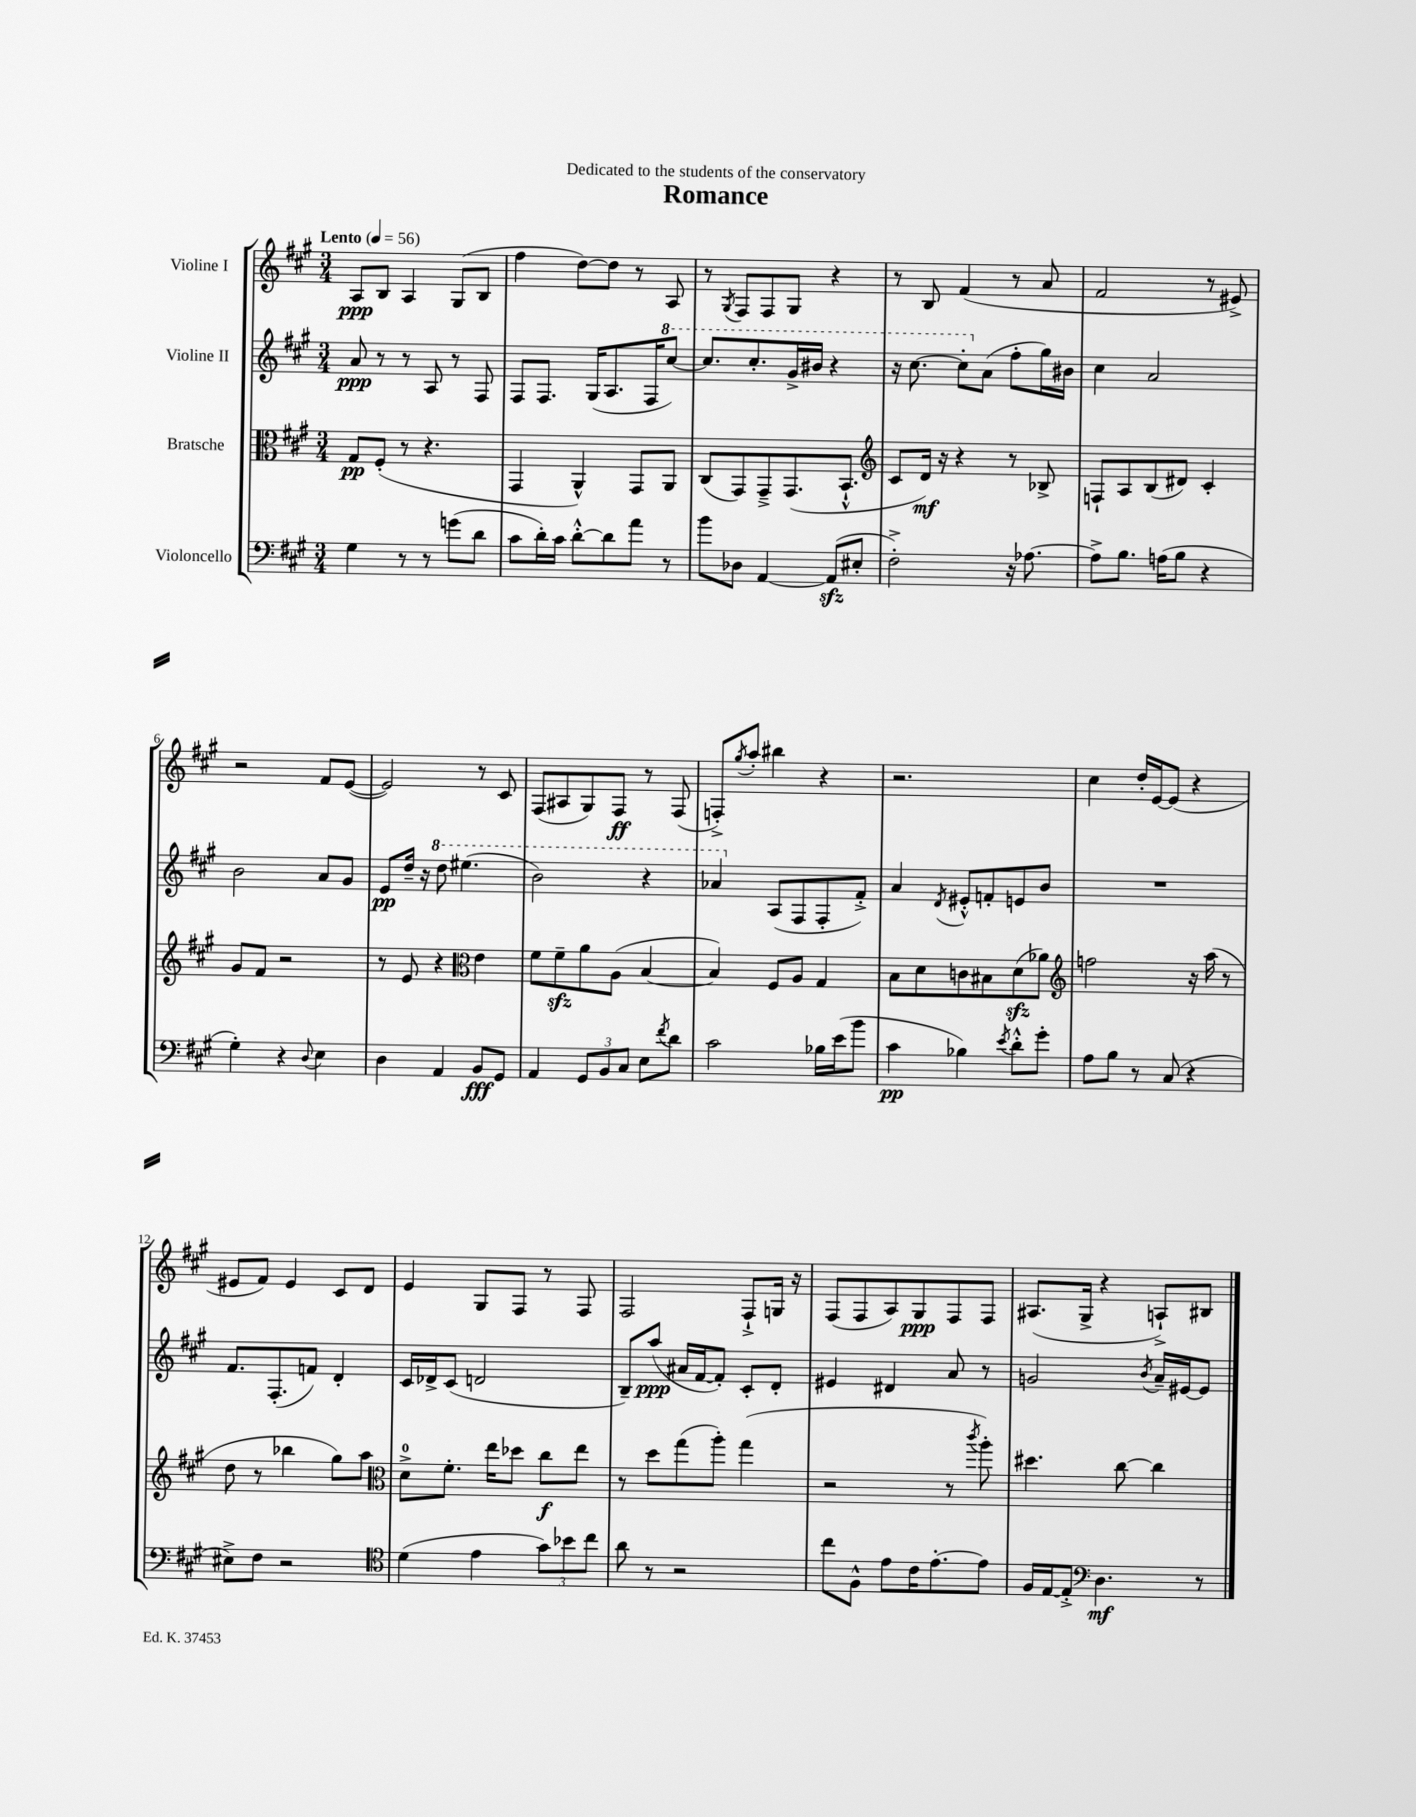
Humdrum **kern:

**kern	**dynam	**kern	**dynam	**kern	**dynam	**kern	**dynam
*part4	*part4	*part3	*part3	*part2	*part2	*part1	*part1
*staff4	*staff4	*staff3	*staff3	*staff2	*staff2	*staff1	*staff1
*I"Violoncello	*	*I"Bratsche	*	*I"Violine II	*	*I"Violine I	*
*clefF4	*	*clefC3	*	*clefG2	*	*clefG2	*
*k[f#c#g#]	*	*k[f#c#g#]	*	*k[f#c#g#]	*	*k[f#c#g#]	*
*M3/4	*	*M3/4	*	*M3/4	*	*M3/4	*
*MM56	*	*MM56	*	*MM56	*	*MM56	*
=1	=1	=1	=1	=1	=1	=1	=1
!	!	!	!	!	!	!LO:TX:a:B:t=Lento	!
4G#\	.	8G#/L	pp	8a/	ppp	8A/L	ppp
.	.	(8F#'/J	.	8r	.	8B/J	.
8r	.	8r	.	8r	.	4A/	.
8r	.	4.r	.	8A/	.	.	.
(8gn\L	.	.	.	8r	.	(8G#/L	.
8d\J	.	.	.	8F#/	.	8B/J	.
=2	=2	=2	=2	=2	=2	=2	=2
8c#\L	.	4GG#/	.	8F#/L	.	4ff#\	.
16d'\L)	.	.	.	8.F#/J	.	.	.
16c#\JJ	.	.	.	.	.	.	.
[8d'^^\L	.	4AA^^/)	.	.	.	[8dd\L)	.
.	.	.	.	(16G#/KL	.	.	.
8d\]	.	.	.	8.A/	.	8dd\J]	.
8a\J	.	8GG#/L	.	.	.	8r	.
.	.	.	.	16F#/K	.	.	.
*	*	*	*	*8va	*	*	*
8r	.	8AA/J	.	[8ccc#/J)	.	8A/	.
=3	=3	=3	=3	=3	=3	=3	=3
8b\L	.	(8C#/L	.	8.ccc#/L]	.	8r	.
.	.	.	.	.	.	8qG#/	.
8D-X\J	.	8GG#/)	.	.	.	8F#/L	.
.	.	.	.	8.ccc#'/	.	.	.
[4AA/	.	8GG#~^/	.	.	.	8F#/	.
.	.	(8.GG#/	.	16gg#^/L	.	8G#/J	.
.	.	.	.	16bb#X/JJ	.	.	.
(8AAzz/L]	.	.	.	4r	.	4r	.
.	.	8.BB`^^/J	.	.	.	.	.
8E#X'/J	.	.	.	.	.	.	.
=4	=4	=4	=4	=4	=4	=4	=4
*	*	*clefG2	*	*	*	*	*
2F#'^\)	.	8c#/L	.	16r	.	8r	.
.	.	.	.	[8.ccc#\	.	.	.
.	.	16d/Jk)	mf	.	.	8B/	.
.	.	16r	.	.	.	.	.
.	.	4r	.	8ccc#'\L]	.	(4f#/	.
*	*	*	*	*X8va	*	*	*
.	.	.	.	(8a\J	.	.	.
16r	.	8r	.	8ff#'\L	.	8r	.
[8.A-X\	.	.	.	.	.	.	.
.	.	8B-X^/	.	16gg#\L)	.	8a/	.
.	.	.	.	16b#X\JJ	.	.	.
=5	=5	=5	=5	=5	=5	=5	=5
8A-^\L]	.	8Fn`/L	.	4cc#\	.	2f#/	.
8.B\J	.	8A/	.	.	.	.	.
.	.	(8B/	.	2a/	.	.	.
(16An\KL	.	.	.	.	.	.	.
8B\J	.	8d#X/J)	.	.	.	.	.
4r	.	4c#'/	.	.	.	8r	.
.	.	.	.	.	.	8e#X^/)	.
!!LO:LB:g=z
=6	=6	=6	=6	=6	=6	=6	=6
4G#'\)	.	8g#/L	.	2b\	.	2r	.
.	.	8f#/J	.	.	.	.	.
4r	.	2r	.	.	.	.	.
8qqD/	.	.	.	.	.	.	.
4E\	.	.	.	8a/L	.	8f#/L	.
.	.	.	.	8g#/J	.	([8e/J	.
=7	=7	=7	=7	=7	=7	=7	=7
4D\	.	8r	.	8e/L	pp	2e/])	.
.	.	8e/	.	16dd~/Jk	.	.	.
.	.	.	.	16r	.	.	.
*	*	*	*	*8va	*	*	*
4AA/	.	4r	.	8ddd\	.	.	.
.	.	.	.	(4.eee#X\	.	.	.
*	*	*clefC3	*	*	*	*	*
8BB/L	fff	4e\	.	.	.	8r	.
8GG#/J	.	.	.	.	.	8c#/	.
=8	=8	=8	=8	=8	=8	=8	=8
4AA/	.	8f#\L	.	2bb\)	.	(8F#/L	.
.	.	8f#zz~\	.	.	.	8A#X/	.
12GG#/L	.	8a\	.	.	.	8G#/)	.
12BB/	.	.	.	.	.	.	.
.	.	(8A\J	.	.	.	8F#/J	ff
12C#/J	.	.	.	.	.	.	.
8E\L	.	[4B/	.	4r	.	8r	.
8qf#/	.	.	.	.	.	.	.
8d\J	.	.	.	.	.	(8F#/	.
=9	=9	=9	=9	=9	=9	=9	=9
2c#\	.	4B/])	.	4aa-X/	.	8Fn'^/L)	.
.	.	.	.	.	.	8qgg#/	.
.	.	.	.	.	.	8aa'/J	.
*	*	*	*	*X8va	*	*	*
.	.	8F#/L	.	(8A/L	.	4bb#X\	.
.	.	8A/J	.	8F#/	.	.	.
16B-X\LL	.	4G#/	.	8F#'/	.	4r	.
(16e\J	.	.	.	.	.	.	.
8b\J	.	.	.	8f#'^/J)	.	.	.
=10	=10	=10	=10	=10	=10	=10	=10
4c#\	pp	8B\L	.	4a/	.	2.r	.
.	.	8d\	.	.	.	.	.
.	.	.	.	8qd/	.	.	.
4B-X\)	.	8cn\	.	8e#X'^^/L	.	.	.
.	.	8B#X\	.	8fn'/	.	.	.
8qe/	.	.	.	.	.	.	.
8d'^^\L	.	(8dzz\	.	8en/	.	.	.
8g#'\J	.	8a-X\J)	.	8b/J	.	.	.
=11	=11	=11	=11	=11	=11	=11	=11
*	*	*clefG2	*	*	*	*	*
8A\L	.	2ffn\	.	2.r	.	4cc#\	.
8B\J	.	.	.	.	.	.	.
8r	.	.	.	.	.	16dd'/LL	.
.	.	.	.	.	.	[16e/J	.
(8C#/	.	.	.	.	.	(8e/J]	.
4r	.	16r	.	.	.	4r	.
.	.	(16aa\	.	.	.	.	.
.	.	8r	.	.	.	.	.
!!LO:LB:g=z
=12	=12	=12	=12	=12	=12	=12	=12
8E#X^\L)	.	8dd\	.	8.f#/L	.	8e#X/L	.
8F#\J	.	8r	.	.	.	8f#/J)	.
.	.	.	.	(8.F#'/	.	.	.
2r	.	4bb-X\	.	.	.	4e#/	.
.	.	.	.	8fn/J)	.	.	.
.	.	8gg#\L)	.	4d'/	.	8c#/L	.
.	.	8aa\J	.	.	.	8d/J	.
=13	=13	=13	=13	=13	=13	=13	=13
*clefC4	*	*clefC3	*	*	*	*	*
(4d\	.	8d^\L	.	16c#/LL	.	4e/	.
.	.	.	.	16d-X^/J	.	.	.
.	.	8.f#'\J	.	(8c#/J	.	.	.
4e\	.	.	.	2dn/	.	8G#/L	.
.	.	16ee\KL	.	.	.	.	.
.	.	8dd-X\J	.	.	.	8F#/J	.
12g#\L)	.	8cc#\L	f	.	.	8r	.
12b-X\	.	.	.	.	.	.	.
.	.	8ee\J	.	.	.	8F#/	.
12cc#\J	.	.	.	.	.	.	.
=14	=14	=14	=14	=14	=14	=14	=14
8a\	.	8r	.	8B~/L)	.	2F#/	.
8r	.	8dd\L	.	(8aa/J	ppp	.	.
2r	.	(8gg#\	.	16a#X/LL	.	.	.
.	.	.	.	[16f#/J	.	.	.
.	.	8aa'\J)	.	8f#'/J])	.	.	.
.	.	(4gg#\	.	8c#'/L	.	8F#`^/L	.
.	.	.	.	8d'/J	.	16Gn/Jk	.
.	.	.	.	.	.	16r	.
=15	=15	=15	=15	=15	=15	=15	=15
8cc#\L	.	2r	.	4e#X/	.	(8F#/L	.
8F#^^\J	.	.	.	.	.	8F#/	.
8e\L	.	.	.	4d#X/	.	8A/)	.
16c#\K	.	.	.	.	.	8G#/	ppp
[8.e'\	.	.	.	.	.	.	.
.	.	8r	.	8a/	.	8F#/	.
.	.	8qccc#/	.	.	.	.	.
8e\J]	.	8aa'\)	.	8r	.	8F#/J	.
=16	=16	=16	=16	=16	=16	=16	=16
16F#/LL	.	4.dd#X\	.	2gn/	.	(8.A#X/L	.
[16E/J	.	.	.	.	.	.	.
8E'^/J]	.	.	.	.	.	.	.
.	.	.	.	.	.	16G#^/Jk	.
*clefF4	*	*	*	*	*	*	*
4.D\	mf	.	.	.	.	4r	.
.	.	[8cc#\	.	.	.	.	.
.	.	.	.	8qb/	.	.	.
.	.	4cc#\]	.	16a~/LL	.	8An`^/L)	.
.	.	.	.	[16e#X/J	.	.	.
8r	.	.	.	8e#/J]	.	8B#X/J	.
==	==	==	==	==	==	==	==
*-	*-	*-	*-	*-	*-	*-	*-
